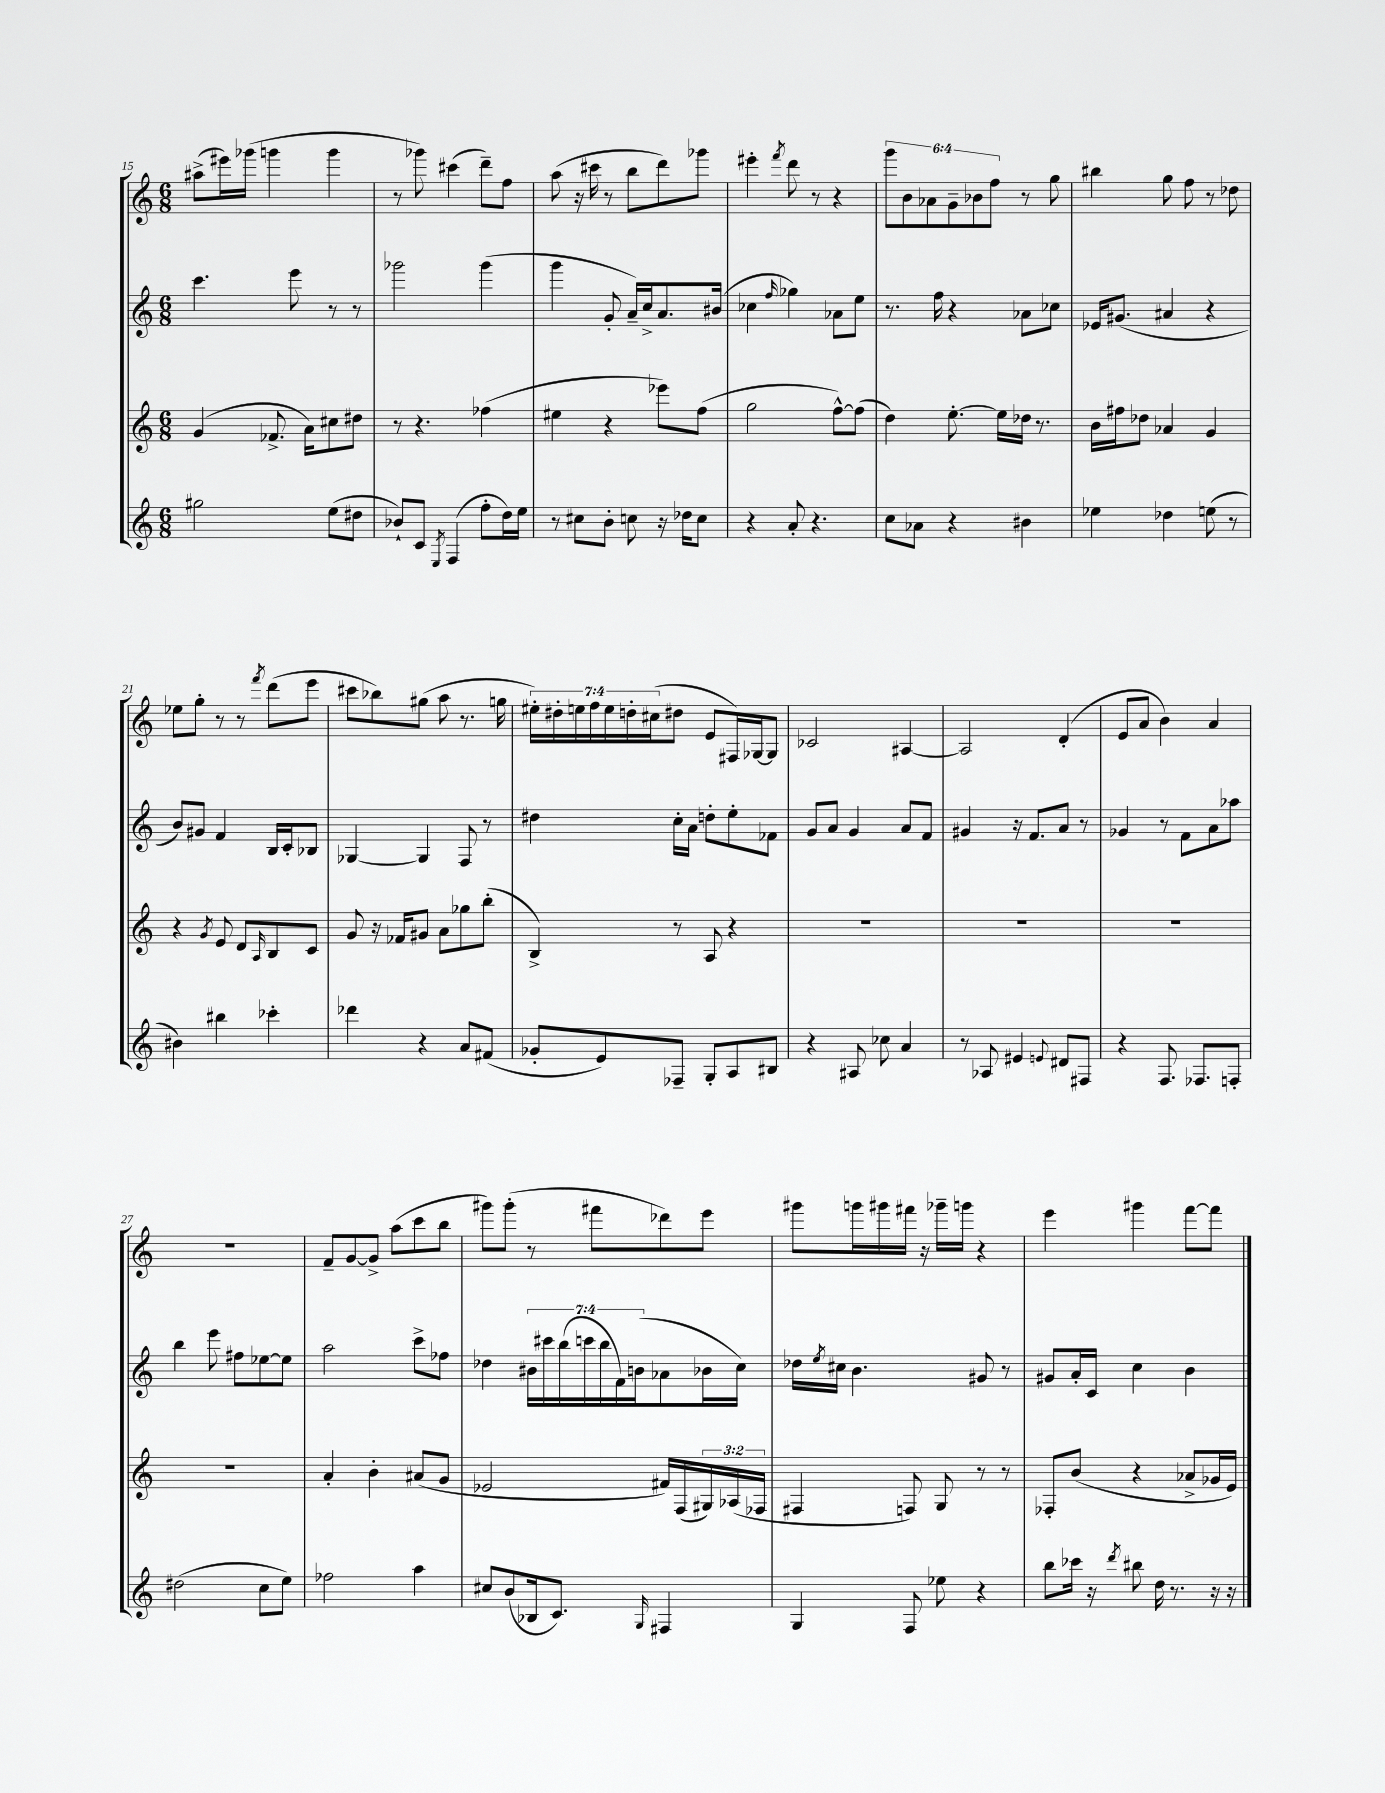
<<
\new StaffGroup <<
\new Staff = "s0" {
    \clef treble \key c \major \numericTimeSignature \time 6/8 \override Staff.TupletNumber.text = #tuplet-number::calc-fraction-text
    ais''8->( eis'''16) ges'''16( g'''4 g'''4 |
    r8 ges'''8) cis'''4( d'''8--) f''8 |
    a''8( r16 cis'''16 r8 b''8 d'''8) ges'''8 |
    eis'''4-. \acciaccatura { f'''8 } d'''8 r8 r4 |
    \tuplet 6/4 { g'''8 b'8 aes'8 g'8-- bes'8 f''8 } r8 g''8 |
    bis''4 g''8 f''8 r8 des''8 |
    ees''8 g''8-. r8 r8 \acciaccatura { f'''8 } d'''8( e'''8 |
    cis'''8 bes''8) gis''8( a''8 r8. g''16 |
    \tuplet 7/4 { eis''16-.) dis''16-. e''16 f''16 e''16 d''16-. cis''16( } dis''8 e'8 fis16) ges16~ ges8 |
    ces'2 ais4~ |
    ais2 d'4-.( |
    e'8 a'8 b'4) a'4 |
    R2. |
    f'8-- g'8~ g'8-> a''8( c'''8 b''8 |
    gis'''8) gis'''8-.( r8 fis'''8 des'''8) e'''8 |
    gis'''8 g'''16 gis'''16 fis'''16 r16 ges'''16-- g'''16 r4 |
    e'''4 gis'''4 f'''8~ f'''8 \bar "|." |
}
\new Staff = "s1" {
    \clef treble \key c \major \numericTimeSignature \time 6/8 \override Staff.TupletNumber.text = #tuplet-number::calc-fraction-text
    c'''4. e'''8 r8 r8 |
    ges'''2 ges'''4( |
    g'''4 g'8-. a'16--) c''16-> a'8. bis'16( |
    ces''4 \grace { f''16 } ges''4) aes'8 e''8 |
    r8. f''16 r4 aes'8 ces''8 |
    ees'16 gis'8.( ais'4 r4 |
    b'8) gis'8 f'4 b16 c'16-. bes8 |
    ges4~ ges4 f8 r8 |
    dis''4 c''16-. a'16 d''8-. e''8-. fes'8 |
    g'8 a'8 g'4 a'8 f'8 |
    gis'4 r16 f'8. a'8 r8 |
    ges'4 r8 f'8 a'8 aes''8 |
    b''4 e'''8 fis''8 ees''8~ ees''8 |
    a''2 c'''8-> fes''8 |
    des''4 \tuplet 7/4 { bis'16 cis'''16 b''16( c'''16 b''16 f'16) b'16( } aes'8 bes'16 c''16) |
    des''16 \acciaccatura { e''8 } cis''16 b'4. gis'8 r8 |
    gis'8 a'16-. c'16 c''4 b'4 \bar "|." |
}
\new Staff = "s2" {
    \clef treble \key c \major \numericTimeSignature \time 6/8 \override Staff.TupletNumber.text = #tuplet-number::calc-fraction-text
    g'4( fes'8.-> a'16) cis''8 dis''8 |
    r8 r4. fes''4( |
    eis''4 r4 ees'''8) f''8( |
    g''2 f''8~-^) f''8( |
    d''4) e''8.~-. e''16 des''16 r8. |
    b'16 fis''16 des''8 aes'4 g'4 |
    r4 \acciaccatura { g'8 } e'8 d'8 \grace { a16 } b8 c'8 |
    g'8 r16 fes'16 gis'8 a'8 ges''8 b''8-.( |
    b4->) r8 a8 r4 |
    R2. |
    R2. |
    R2. |
    R2. |
    a'4-. b'4-. ais'8( g'8 |
    ees'2 fis'16) f16( \tuplet 3/2 { gis16) aes16( fes16 } |
    fis4 f8) g8 r8 r8 |
    fes8-. b'8( r4 aes'8-> ges'16 e'16) \bar "|." |
}
\new Staff = "s3" {
    \clef treble \key c \major \numericTimeSignature \time 6/8
    gis''2 e''8( dis''8 |
    bes'8-!) c'8 \acciaccatura { e8 } f4( f''8-. d''16) e''16 |
    r8 cis''8 b'8-. c''8 r16 des''16 c''8 |
    r4 a'8-. r4. |
    c''8 aes'8 r4 bis'4 |
    ees''4 des''4 e''8( r8 |
    bis'4) bis''4 ces'''4-. |
    des'''4 r4 a'8 fis'8( |
    ges'8-. e'8) fes8-- g8-. a8 bis8 |
    r4 ais8 ces''8 a'4 |
    r8 aes8 eis'4 \appoggiatura { e'8 } dis'8 fis8 |
    r4 f8. fes8. f8-. |
    dis''2( c''8 e''8) |
    fes''2 a''4 |
    cis''8 b'8( bes16 c'8.) \grace { g16 } fis4 |
    g4 f8 ees''8 r4 |
    b''8 ces'''16 r16 \acciaccatura { d'''8 } bis''8 d''16 r8. r16 r16 \bar "|." |
}
>>
>>
\layout { \context { \Score currentBarNumber = #15 } }
